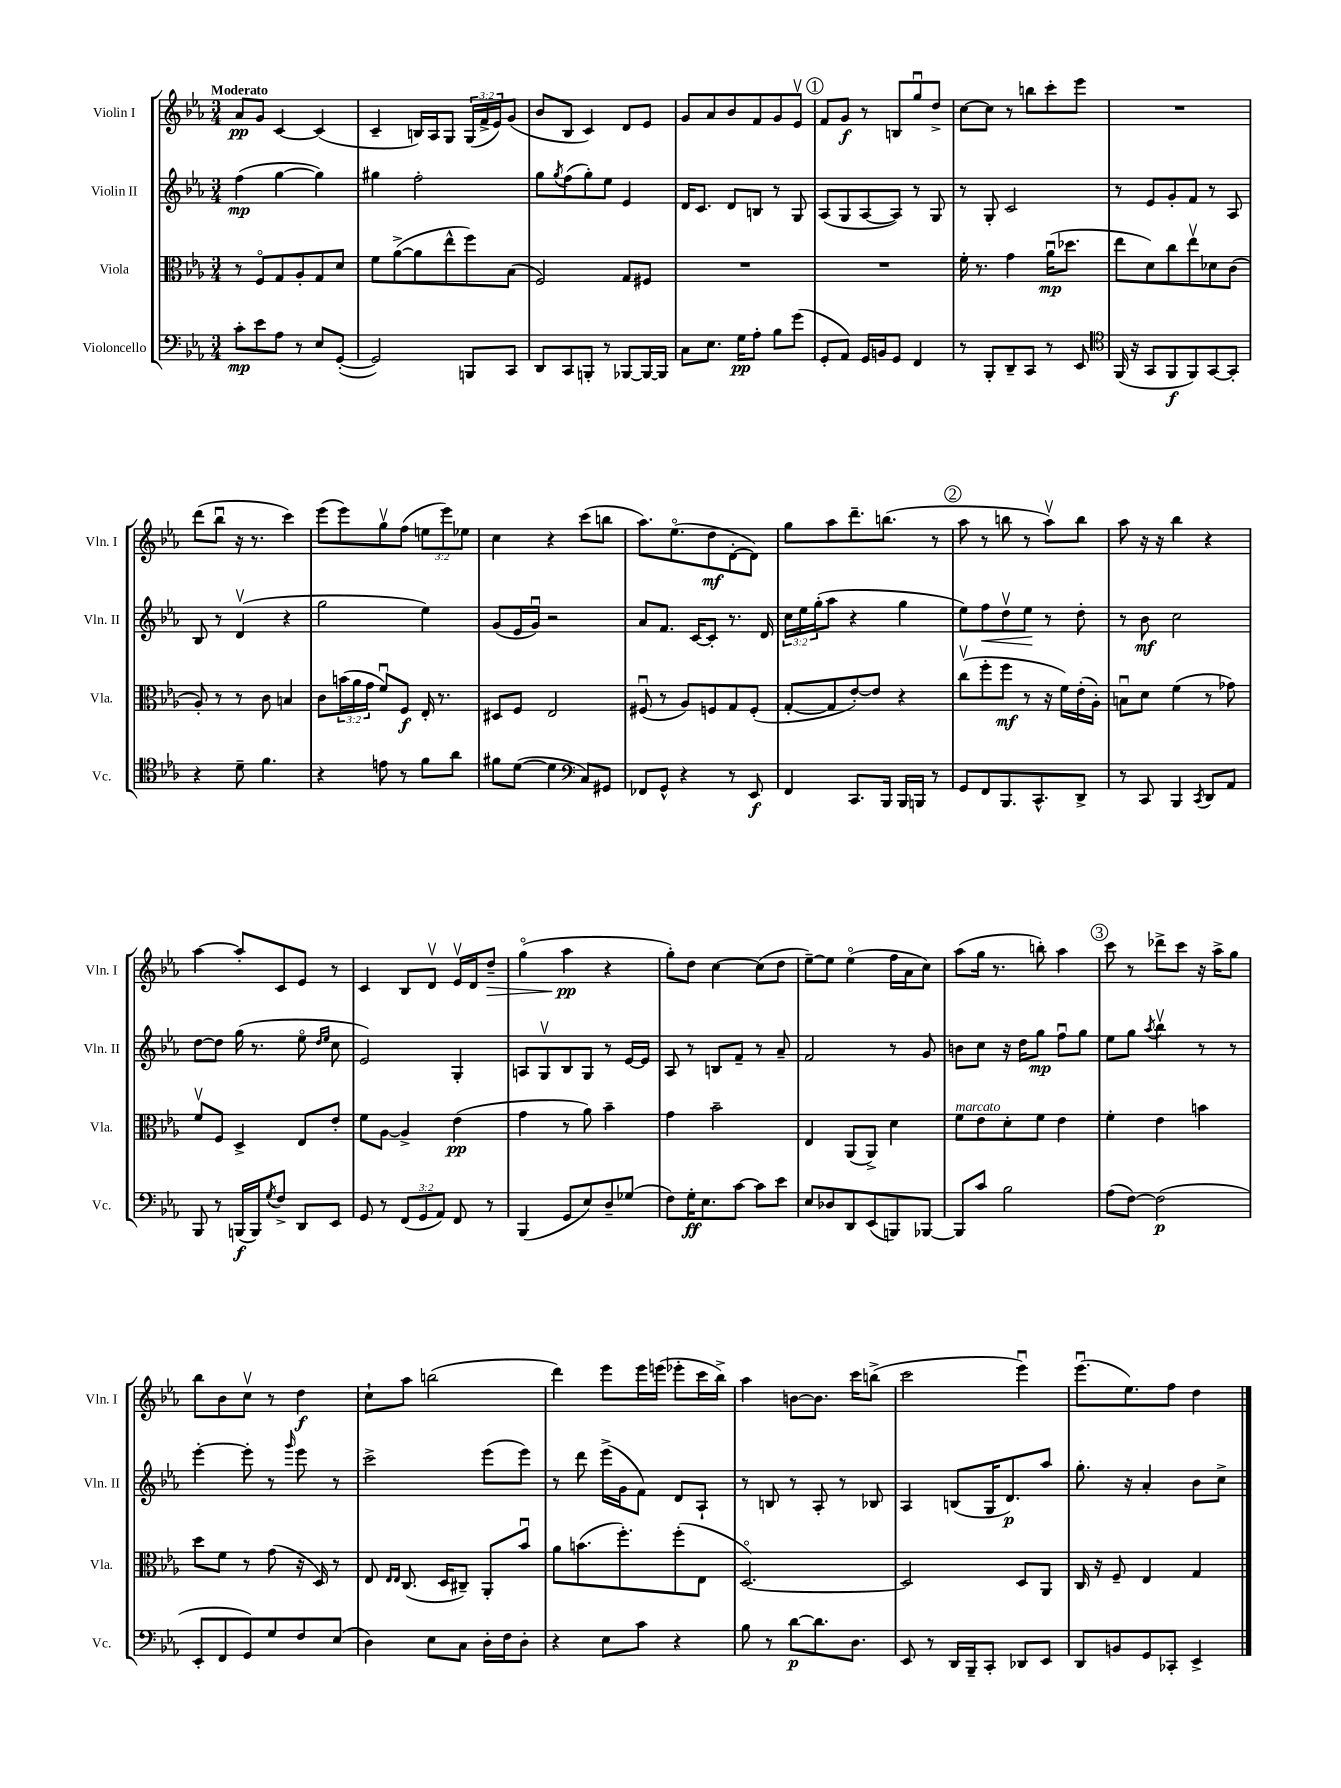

**kern	**dynam	**kern	**dynam	**kern	**dynam	**kern	**dynam
*part4	*part4	*part3	*part3	*part2	*part2	*part1	*part1
*staff4	*staff4	*staff3	*staff3	*staff2	*staff2	*staff1	*staff1
*I"Violoncello	*	*I"Viola	*	*I"Violin II	*	*I"Violin I	*
*I'Vc.	*	*I'Vla.	*	*I'Vln. II	*	*I'Vln. I	*
*clefF4	*	*clefC3	*	*clefG2	*	*clefG2	*
*k[b-e-a-]	*	*k[b-e-a-]	*	*k[b-e-a-]	*	*k[b-e-a-]	*
*M3/4	*	*M3/4	*	*M3/4	*	*M3/4	*
=1	=1	=1	=1	=1	=1	=1	=1
!	!	!	!	!	!	!LO:TX:a:B:t=Moderato	!
8c'\L	mp	8r	.	(4ff\	mp	8a-/L	pp
8e-\	.	8F/L	.	.	.	8g/J	.
8A-\J	.	8G/	.	[4gg\	.	[4c/	.
8r	.	8A-'/	.	.	.	.	.
8E-/L	.	8G/	.	4gg\])	.	(4c/]	.
([8GG'/J	.	8d/J	.	.	.	.	.
=2	=2	=2	=2	=2	=2	=2	=2
2GG/])	.	8f\L	.	4gg#X\	.	4c~/	.
.	.	([8a-^\	.	.	.	.	.
.	.	8a-\]	.	2ff'\	.	16Bn/LL)	.
.	.	.	.	.	.	16A-/J	.
.	.	8ee-^^\	.	.	.	8G/J	.
8BBBn/L	.	8ff\)	.	.	.	(24G/LL	.
.	.	.	.	.	.	24f^/	.
.	.	.	.	.	.	24e-/J)	.
8CC/J	.	(8B-\J	.	.	.	(8g/J	.
=3	=3	=3	=3	=3	=3	=3	=3
8DD/L	.	2F/)	.	8gg\L	.	8b-/L	.
.	.	.	.	8qgg/	.	.	.
8CC/	.	.	.	(8ff\	.	8B-/J	.
8BBBn'/J	.	.	.	8gg'\)	.	4c/)	.
8r	.	.	.	8ee-\J	.	.	.
[8BBB-X/L	.	8G/L	.	4e-/	.	8d/L	.
16BBB-/L_	.	8F#X/J	.	.	.	8e-/J	.
16BBB-/JJ]	.	.	.	.	.	.	.
=4	=4	=4	=4	=4	=4	=4	=4
8C\L	.	2.r	.	16d/KL	.	8g/L	.
.	.	.	.	8.c/J	.	.	.
8.E-\J	.	.	.	.	.	8a-/	.
.	.	.	.	8d/L	.	8b-/	.
16G\KL	pp	.	.	.	.	.	.
8A-'\J	.	.	.	8Bn/J	.	8f/	.
8B-\L	.	.	.	8r	.	8g/	.
(8g\J	.	.	.	8G/	.	8e-v/J	.
!!LO:REH:place=s1:t=1
=5	=5	=5	=5	=5	=5	=5	=5
8GG'/L	.	2.r	.	(8A-/L	.	8f/L	.
8AA-/J)	.	.	.	8G/	.	8g/J	f
16GG/LL	.	.	.	[8A-/	.	8r	.
16BBn/J	.	.	.	.	.	.	.
8GG/J	.	.	.	8A-/J])	.	8Bn/L	.
4FF/	.	.	.	8r	.	8ggu/	.
.	.	.	.	8G/	.	8dd^/J	.
=6	=6	=6	=6	=6	=6	=6	=6
8r	.	16f'\	.	8r	.	[8cc\L	.
.	.	8.r	.	.	.	.	.
8BBB-'/L	.	.	.	8G'/	.	8cc\J]	.
8DD~/	.	4g\	.	2c/	.	8r	.
8CC/J	.	.	.	.	.	8bbn\L	.
8r	.	(16a-u\KL	mp	.	.	8ccc'\	.
.	.	8.dd-X\J	.	.	.	.	.
8EE-/	.	.	.	.	.	8eee-\J	.
=7	=7	=7	=7	=7	=7	=7	=7
*clefC4	*	*	*	*	*	*	*
(16FF/	.	8ee-\L	.	8r	.	2.r	.
16r	.	.	.	.	.	.	.
8GG/L	.	8d\)	.	8e-/L	.	.	.
8FF/	f	8cc\	.	8g'/	.	.	.
8FF/)	.	8ee-v\	.	8f/J	.	.	.
[8GG/	.	8d-X\	.	8r	.	.	.
8GG'/J]	.	(8c\J	.	8A-/	.	.	.
!!LO:LB:g=z
=8	=8	=8	=8	=8	=8	=8	=8
4r	.	8A-'/)	.	8B-/	.	(8ddd\L	.
.	.	8r	.	8r	.	8bb-u\J	.
8d~\	.	8r	.	(4dv/	.	16r	.
.	.	.	.	.	.	8.r	.
4.f\	.	8c\	.	.	.	.	.
.	.	4Bn/	.	4r	.	4ccc\)	.
=9	=9	=9	=9	=9	=9	=9	=9
4r	.	8c\L	.	2gg\	.	(8eee-\L	.
.	.	(24bn\L	.	.	.	8eee-\)	.
.	.	24a-\	.	.	.	.	.
.	.	24g\JJ	.	.	.	.	.
8en\	.	8fu/L)	.	.	.	8ggv\	.
8r	.	8F/J	f	.	.	(8ff\J	.
8f\L	.	16E-'/	.	4ee-\)	.	12een\L	.
.	.	8.r	.	.	.	.	.
.	.	.	.	.	.	12eee-\)	.
8a-\J	.	.	.	.	.	.	.
.	.	.	.	.	.	12ee-X\J	.
=10	=10	=10	=10	=10	=10	=10	=10
8f#X\L	.	8D#X/L	.	(8g/L	.	4cc\	.
([8d\J	.	8F/J	.	16e-/L	.	.	.
.	.	.	.	16gu/JJ)	.	.	.
4d\]	.	2E-/	.	2r	.	4r	.
*clefF4	*	*	*	*	*	*	*
8C/L)	.	.	.	.	.	(8ccc\L	.
8GG#X/J	.	.	.	.	.	8bbn\J	.
=11	=11	=11	=11	=11	=11	=11	=11
8FF-X/L	.	(8F#Xu/	.	8a-/L	.	8.aa-\L)	.
8GG^^/J	.	8r	.	8.f/J	.	.	.
.	.	.	.	.	.	(8.ee-\	.
4r	.	8A-/L)	.	.	.	.	.
.	.	.	.	[16c/KL	.	.	.
.	.	8Fn/	.	8c'/J]	.	8dd\	mf
8r	.	8G/	.	8.r	.	[8d'\	.
8EE-/	f	(8F'/J	.	.	.	8d\J])	.
.	.	.	.	16d/	.	.	.
=12	=12	=12	=12	=12	=12	=12	=12
4FF/	.	[8G'/L	.	24cc\LL	.	8gg\L	.
.	.	.	.	24ee-\	.	.	.
.	.	.	.	(24gg'\J	.	.	.
.	.	8G/]	.	8aa-\J	.	8aa-\	.
8.CC/L	.	[8e-'/)	.	4r	.	8.ddd~\	.
.	.	8e-/J]	.	.	.	.	.
16BBB-/Jk	.	.	.	.	.	(8.bbn\J	.
16BBB-/LL	.	4r	.	4gg\	.	.	.
16BBBn/JJ	.	.	.	.	.	.	.
8r	.	.	.	.	.	8r	.
!!LO:REH:place=s1:t=2
=13	=13	=13	=13	=13	=13	=13	=13
8GG/L	.	(8ccv\L	.	8ee-\L)	.	8aa-\	.
!	!	!	!	!	!LO:HP:b	!	!
8FF/	.	8ff'\	.	8ff\	<	8r	.
8.BBB-/	.	8ff\J	mf	8ddv\	.	8bbn\	.
.	.	8r	.	8ee-\J	.	8r	.
8.CC^^/	.	.	.	.	.	.	.
.	.	16r	.	8r	[	8aa-v\L)	.
.	.	16f\LL)	.	.	.	.	.
8DD^/J	.	(16e-'\	.	8dd'\	.	8bb\J	.
.	.	16A-'\JJ)	.	.	.	.	.
=14	=14	=14	=14	=14	=14	=14	=14
8r	.	8Bnu\L	.	8r	.	8aa-\	.
8CC/	.	8d\J	.	8b-\	mf	16r	.
.	.	.	.	.	.	16r	.
4BBB-/	.	(4f\	.	2cc\	.	4bb-\	.
8qCC/	.	.	.	.	.	.	.
8DD/L	.	8r	.	.	.	4r	.
8AA-/J	.	8g-X\)	.	.	.	.	.
!!LO:LB:g=z
=15	=15	=15	=15	=15	=15	=15	=15
8BBB-/	.	8fv/L	.	[8dd\L	.	[4aa-\	.
8r	.	8F/J	.	8dd\J]	.	.	.
(16BBBn/LL	f	4D^/	.	(16gg\	.	8aa-'/L]	.
16BBB/J)	.	.	.	8.r	.	.	.
8qG/	.	.	.	.	.	.	.
8F^/J	.	.	.	.	.	8c/	.
8DD/L	.	8E-/L	.	8ee-\	.	8e-/J	.
.	.	.	.	16qqdd/LL	.	.	.
.	.	.	.	16qqee-/JJ	.	.	.
8EE-/J	.	8e-'/J	.	8cc\	.	8r	.
=16	=16	=16	=16	=16	=16	=16	=16
8GG/	.	8f\L	.	2e-/)	.	4c/	.
8r	.	[8A-\J	.	.	.	.	.
(12FF/L	.	4A-^/]	.	.	.	8B-/L	.
12GG/	.	.	.	.	.	.	.
.	.	.	.	.	.	8dv/J	.
12AA-/J)	.	.	.	.	.	.	.
8FF/	.	(4e-\	pp	4G'/	.	16e-v/LL	.
.	.	.	.	.	.	16d/J	.
!	!	!	!	!	!	!	!LO:HP:b
8r	.	.	.	.	.	8dd~/J	>
=17	=17	=17	=17	=17	=17	=17	=17
(4BBB-/	.	4g\	.	8An/L	.	(4gg\	.
.	.	.	.	8Gv/	.	.	.
8GG/L	.	8r	.	8B-/	.	4aa-\	pp
8E-/)	.	8a-\)	.	8G/J	.	.	.
8D~/	.	4b-~\	.	8r	.	4r	]
(8G-X/J	.	.	.	[16e-/LL	.	.	.
.	.	.	.	16e-/JJ]	.	.	.
=18	=18	=18	=18	=18	=18	=18	=18
8F\L)	.	4g\	.	8A-/	.	8gg'\L)	.
16G'\K	ff	.	.	8r	.	8dd\J	.
8.E-\	.	.	.	.	.	.	.
.	.	2b-~\	.	8Bn/L	.	[4cc\	.
[8c\J	.	.	.	8f~/J	.	.	.
8c\L]	.	.	.	8r	.	(8cc\L]	.
8e-\J	.	.	.	8a-~/	.	8dd\J	.
=19	=19	=19	=19	=19	=19	=19	=19
8E-/L	.	4E-/	.	2f/	.	[8ee-~\L)	.
8D-X/	.	.	.	.	.	8ee-\J]	.
8DD/	.	(8AA-/L	.	.	.	(4ee-\	.
(8EE-/	.	8AA-^/J)	.	.	.	.	.
8BBBn/)	.	4d\	.	8r	.	16ff\LL	.
.	.	.	.	.	.	16a-\J	.
[8BBB-X/J	.	.	.	8g/	.	8cc\J)	.
=20	=20	=20	=20	=20	=20	=20	=20
!	!	!LO:TX:a:i:t=marcato	!	!	!	!	!
8BBB-/L]	.	8f\L	.	8bn\L	.	(8aa-\L	.
8c/J	.	8e-\	.	8cc\J	.	16gg\Jk	.
.	.	.	.	.	.	8.r	.
2B-\	.	8d'\	.	16r	.	.	.
.	.	.	.	16dd\KL	.	.	.
.	.	8f\J	.	8gg\J	mp	8bbn'\)	.
.	.	4e-\	.	8ffu\L	.	4aa-\	.
.	.	.	.	8gg\J	.	.	.
!!LO:REH:place=s1:t=3
=21	=21	=21	=21	=21	=21	=21	=21
(8A-\L	.	4f'\	.	8ee-\L	.	8ccc\	.
[8F\J)	.	.	.	8gg\J	.	8r	.
.	.	.	.	8qaa-/	.	.	.
(2F\]	p	4e-\	.	4bb-v\	.	8ddd-X^\L	.
.	.	.	.	.	.	8ccc\J	.
.	.	4bn\	.	8r	.	16r	.
.	.	.	.	.	.	16aa-^\KL	.
.	.	.	.	8r	.	8gg\J	.
!!LO:LB:g=z
=22	=22	=22	=22	=22	=22	=22	=22
8EE-'/L	.	8dd\L	.	[4eee-'\	.	8bb-\L	.
8FF/	.	8f\J	.	.	.	8b-\	.
8GG/)	.	8r	.	8eee-'\]	.	8ccv\J	.
8G/	.	(8g\	.	8r	.	8r	.
.	.	.	.	16qqggg/	.	.	.
8F/	.	16r	.	8eee-\	.	4dd\	f
.	.	16D/)	.	.	.	.	.
(8E-/J	.	8r	.	8r	.	.	.
=23	=23	=23	=23	=23	=23	=23	=23
4D\)	.	8E-/	.	2ccc^\	.	8cc`\L	.
.	.	16qqE-/LL	.	.	.	.	.
.	.	16qqE-/JJ	.	.	.	.	.
.	.	(8.C/	.	.	.	8aa-\J	.
8E-\L	.	.	.	.	.	(2bbn\	.
.	.	16D/KL	.	.	.	.	.
8C\J	.	8C#X~/J)	.	.	.	.	.
16D'\LL	.	8AA-'/L	.	(8eee-\L	.	.	.
16F\J	.	.	.	.	.	.	.
8D'\J	.	8b-u/J	.	8eee-\J)	.	.	.
=24	=24	=24	=24	=24	=24	=24	=24
4r	.	8a-\L	.	8r	.	4ddd\)	.
.	.	(8.bn\	.	8ddd\	.	.	.
8E-\L	.	.	.	(16eee-^\LL	.	8eee-\L	.
.	.	8.ff'\)	.	16g\J	.	.	.
8c\J	.	.	.	8f\J)	.	16eee-\L	.
.	.	.	.	.	.	(16eeen\JJ	.
4r	.	(8ff'\	.	8d/L	.	8eee-X'\L	.
.	.	8E-\J	.	8A-`/J	.	16ccc\L	.
.	.	.	.	.	.	16bb-^\JJ)	.
=25	=25	=25	=25	=25	=25	=25	=25
8B-\	.	[2.D/)	.	8r	.	4aa-\	.
8r	.	.	.	8Bn/	.	.	.
[8d\L	p	.	.	8r	.	[8bn\L	.
8.d\]	.	.	.	8A-'/	.	8.b\J]	.
.	.	.	.	8r	.	.	.
8.D\J	.	.	.	.	.	16ccc\KL	.
.	.	.	.	8B-X/	.	(8bbn^\J	.
=26	=26	=26	=26	=26	=26	=26	=26
8EE-/	.	2D/]	.	4A-/	.	2ccc\	.
8r	.	.	.	.	.	.	.
16DD/LL	.	.	.	(8Bn/L	.	.	.
16BBB-~/J	.	.	.	.	.	.	.
8CC'/J	.	.	.	16G/K	.	.	.
.	.	.	.	8.d/)	p	.	.
8DD-X/L	.	8D/L	.	.	.	4eee-u\)	.
8EE-/J	.	8AA-/J	.	8aa-/J	.	.	.
=27	=27	=27	=27	=27	=27	=27	=27
8DD/L	.	16C/	.	8.gg'\	.	(8.eee-u\L	.
.	.	16r	.	.	.	.	.
8BBn/	.	8F~/	.	.	.	.	.
.	.	.	.	16r	.	8.ee-\)	.
8GG/	.	4E-/	.	4a-'/	.	.	.
8CC-X'/J	.	.	.	.	.	8ff\J	.
4EE-^/	.	4G/	.	8b-\L	.	4dd\	.
.	.	.	.	8cc^\J	.	.	.
==	==	==	==	==	==	==	==
*-	*-	*-	*-	*-	*-	*-	*-
